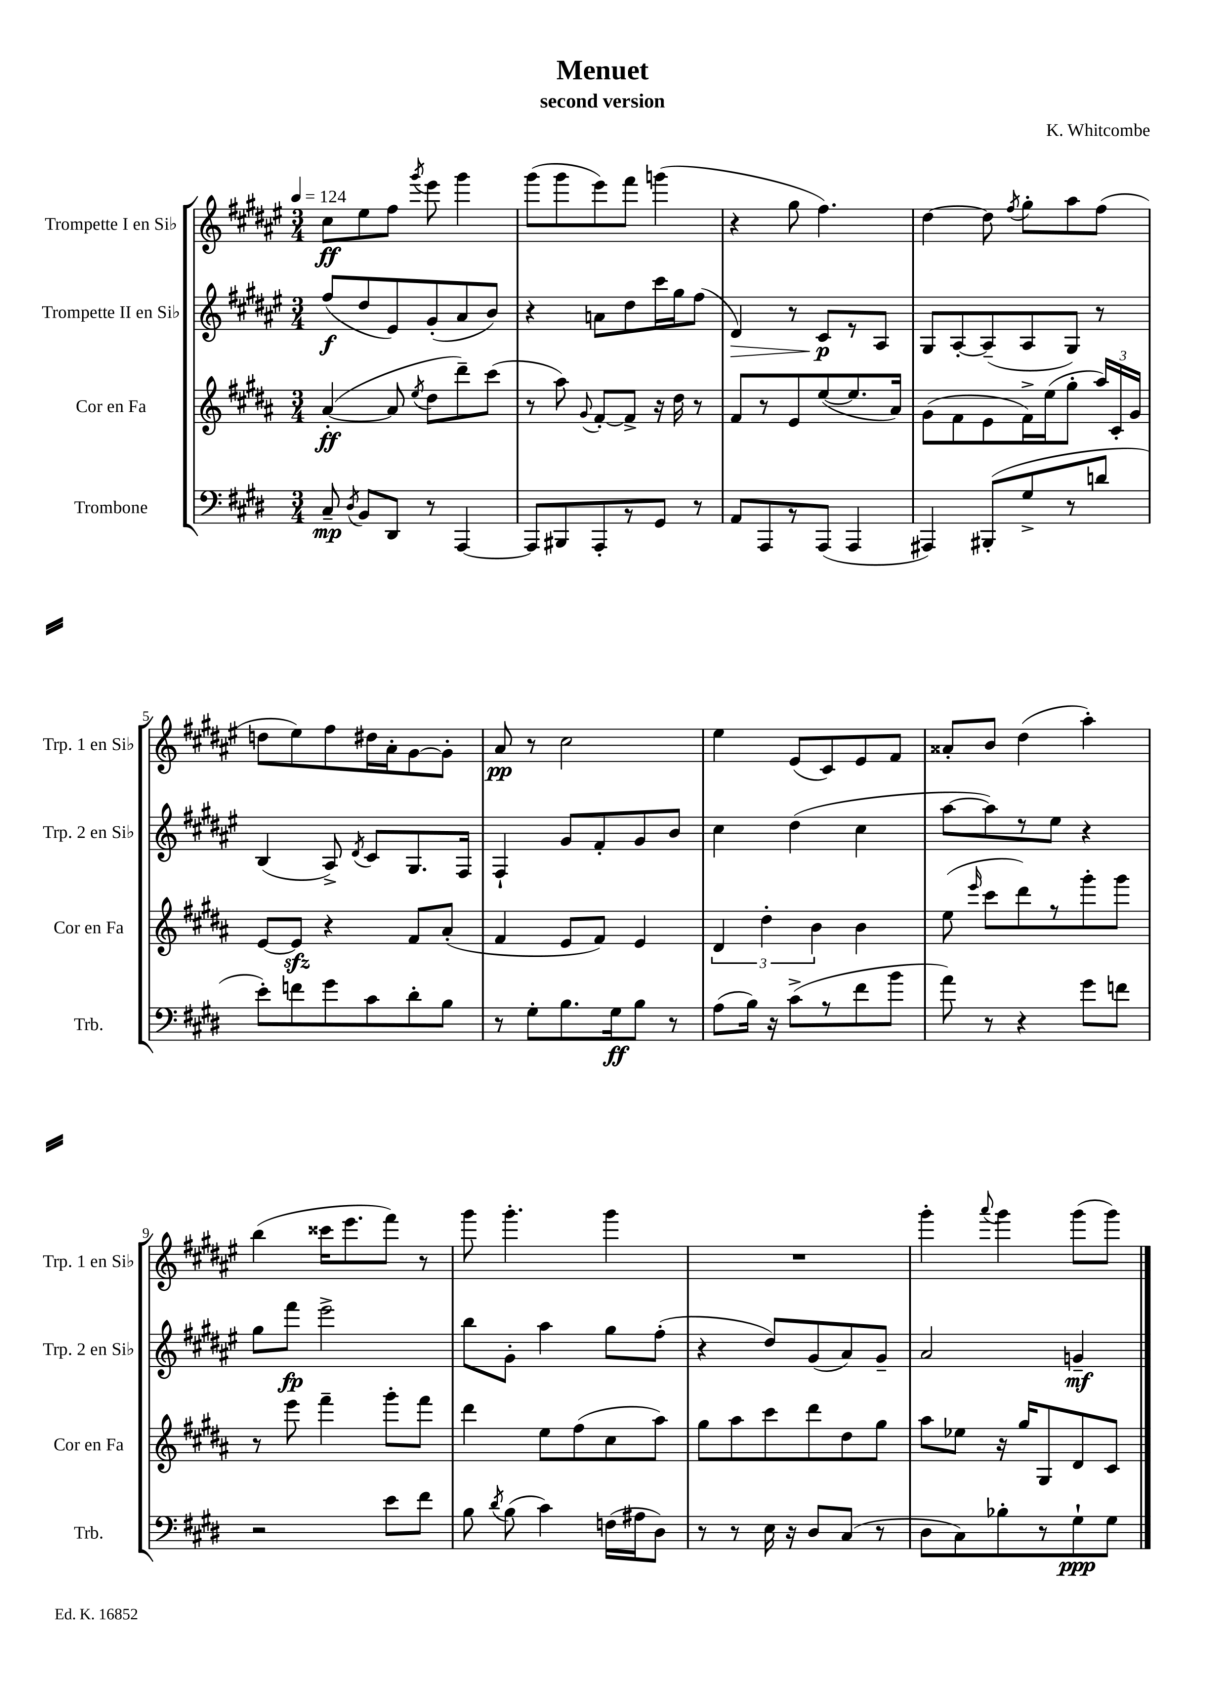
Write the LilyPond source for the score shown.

\header { title = "Menuet" composer = "K. Whitcombe" subtitle = "second version" }
<<
\new StaffGroup <<
\new Staff = "s0" \with { instrumentName = "Trompette I en Sib" shortInstrumentName = "Trp. 1 en Sib" } {
    \clef treble \key fis \major \numericTimeSignature \time 3/4 \tempo 4 = 124
    \autoBeamOff cis''8[\ff eis''8 fis''8] \acciaccatura { gis'''8 } eis'''8 gis'''4 |
    gis'''8[( gis'''8 eis'''8) fis'''8] g'''4( |
    r4 gis''8 fis''4.) |
    dis''4~ dis''8 \acciaccatura { fis''8 } gis''8[-. ais''8 fis''8]( |
    d''8[ eis''8) fis''8 dis''16 ais'16-. gis'8~ gis'8]-. |
    ais'8\pp r8 cis''2 |
    eis''4 eis'8[( cis'8) eis'8 fis'8] |
    aisis'8[-. b'8] dis''4( ais''4-.) |
    b''4( cisis'''16[ eis'''8. fis'''8]) r8 |
    gis'''8 gis'''4.-. gis'''4 |
    R2. |
    gis'''4-. \appoggiatura { ais'''8 } gis'''4 gis'''8[( gis'''8]) \bar "|." |
}
\new Staff = "s1" \with { instrumentName = "Trompette II en Sib" shortInstrumentName = "Trp. 2 en Sib" } {
    \clef treble \key fis \major \numericTimeSignature \time 3/4
    \autoBeamOff fis''8[\f( dis''8 eis'8) gis'8-.( ais'8 b'8]) |
    r4 a'8[ dis''8 cis'''16 gis''16 fis''8]( |
    dis'4\>) r8 cis'8[\p\! r8 ais8] |
    gis8[ ais8~-. ais8--( ais8 gis8]) r8 |
    b4( ais8->) \acciaccatura { dis'8 } cis'8[ gis8. fis16] |
    fis4-! gis'8[ fis'8-. gis'8 b'8] |
    cis''4 dis''4( cis''4 |
    ais''8[~ ais''8) r8 eis''8] r4 |
    gis''8[ fis'''8]\fp eis'''2-> |
    b''8[ gis'8]-. ais''4 gis''8[ fis''8]-.( |
    r4 dis''8[) gis'8( ais'8) gis'8]-- |
    ais'2 g'4--\mf \bar "|." |
}
\new Staff = "s2" \with { instrumentName = "Cor en Fa" shortInstrumentName = "Cor en Fa" } {
    \clef treble \key b \major \numericTimeSignature \time 3/4
    \autoBeamOff ais'4~-.\ff( ais'8 \acciaccatura { e''8 } dis''8[ dis'''8--) cis'''8]( |
    r8 ais''8) \appoggiatura { gis'8 } fis'8[~-. fis'8]-> r16 dis''16 r8 |
    fis'8[ r8 e'8 e''8~( e''8. ais'16]) |
    gis'8[( fis'8 e'8 fis'16->) e''16( gis''8]-. \tuplet 3/2 { ais''16[) cis'16-. gis'16] } |
    e'8[~ e'8]\sfz r4 fis'8[ ais'8]-.( |
    fis'4 e'8[ fis'8]) e'4 |
    \tuplet 3/2 { dis'4 dis''4-. b'4 } b'4 |
    e''8( \grace { e'''16 } cis'''8[ dis'''8) r8 gis'''8-. gis'''8] |
    r8 e'''8 fis'''4-- gis'''8[-. fis'''8] |
    dis'''4 e''8[ fis''8( cis''8 ais''8]) |
    gis''8[ ais''8 cis'''8 dis'''8 dis''8 gis''8] |
    ais''8[ ees''8] r16 gis''16[ gis8 dis'8 cis'8] \bar "|." |
}
\new Staff = "s3" \with { instrumentName = "Trombone" shortInstrumentName = "Trb." } {
    \clef bass \key e \major \numericTimeSignature \time 3/4
    \autoBeamOff cis8--\mp \acciaccatura { dis8 } b,8[ dis,8] r8 a,,4~ |
    a,,8[ bis,,8 a,,8-. r8 gis,8] r8 |
    a,8[ a,,8 r8 a,,8]( a,,4 |
    ais,,4) bis,,8[-.( gis8-> r8 d'8] |
    e'8[-.) f'8 gis'8 cis'8 dis'8-. b8] |
    r8 gis8[-. b8. gis16\ff b8] r8 |
    a8[( b16]) r16 cis'8[->( r8 fis'8 b'8] |
    a'8) r8 r4 gis'8[ f'8] |
    r2 e'8[ fis'8] |
    b8 \acciaccatura { dis'8 } b8( cis'4) f16[( ais16 dis8]) |
    r8 r8 e16 r16 dis8[ cis8]( r8 |
    dis8[ cis8) bes8-. r8 gis8-!\ppp gis8] \bar "|." |
}
>>
>>
